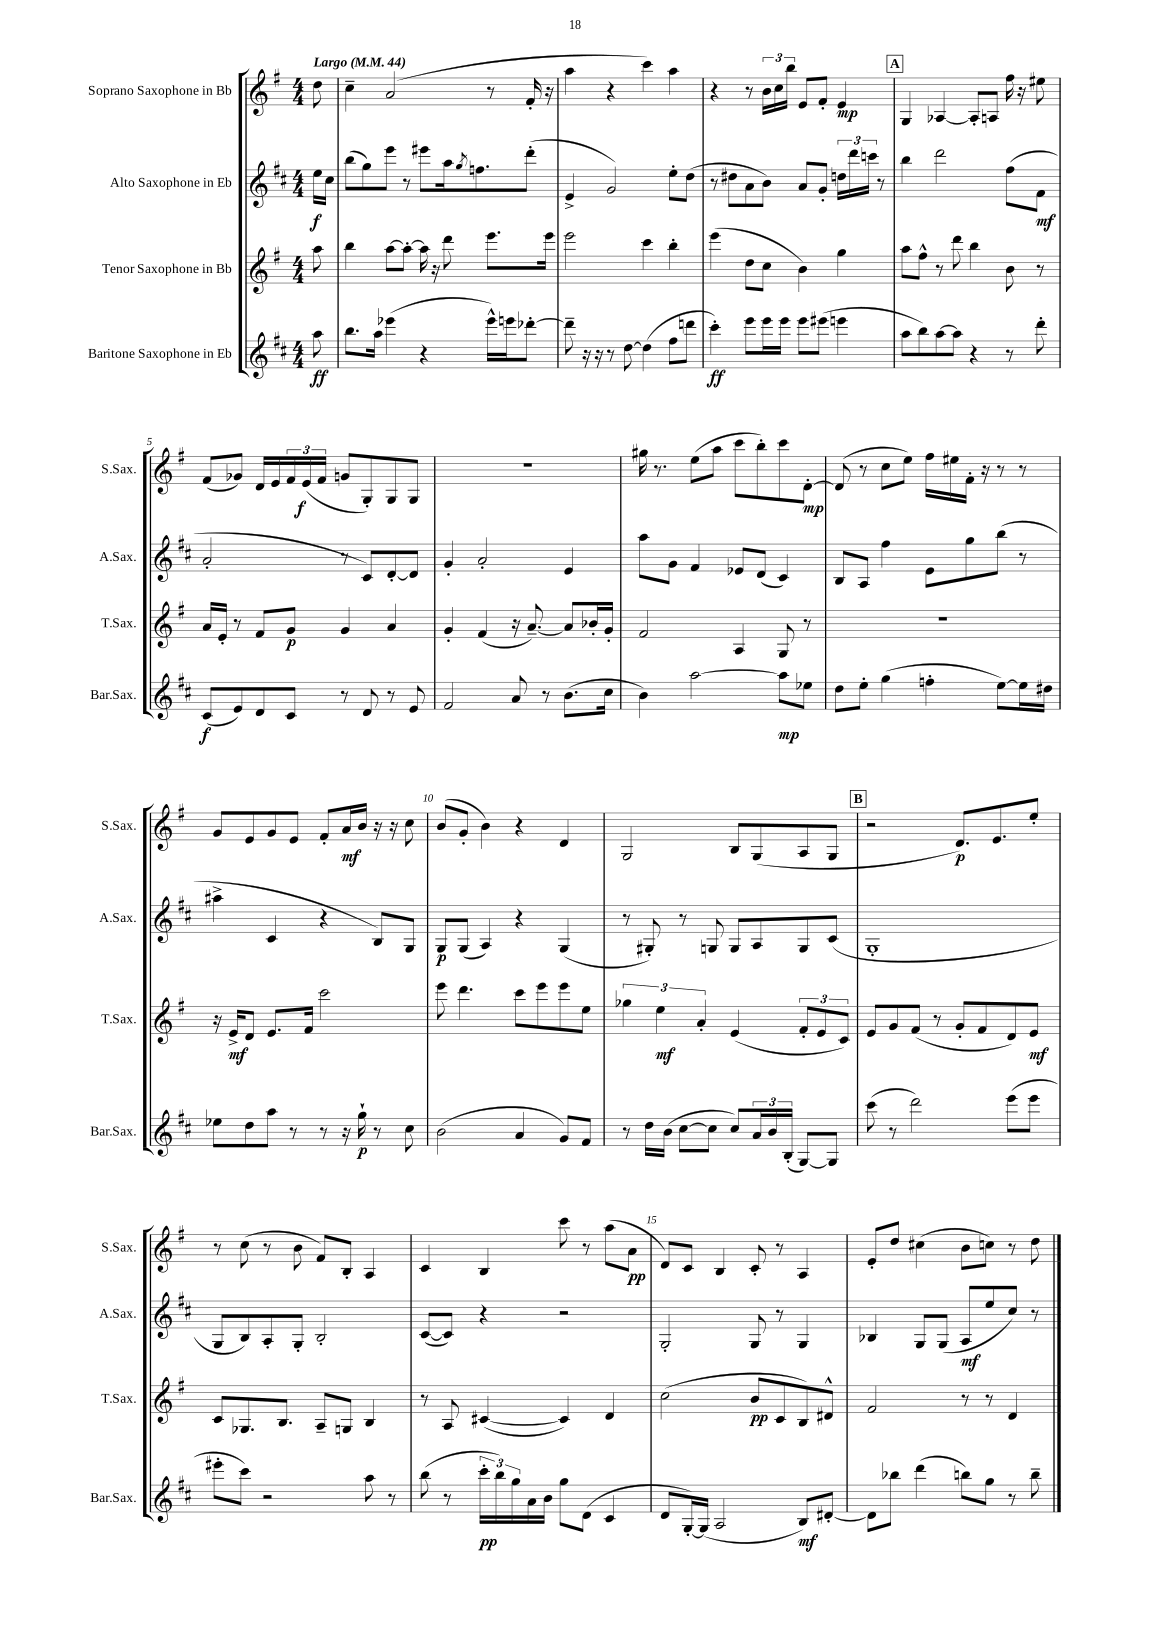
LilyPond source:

<<
\new StaffGroup <<
\new Staff = "s0" \with { instrumentName = "Soprano Saxophone in Bb" shortInstrumentName = "S.Sax." } {
    \clef treble \key g \major \numericTimeSignature \time 4/4 \partial 8 \tempo "Largo" 4 = 44
    d''8 |
    c''4-- a'2( r8 fis'16-. r16 |
    a''4 r4 c'''4) a''4 |
    r4 r8 \tuplet 3/2 { b'16 c''16 b''16 } e'8 fis'8-. e'4\mp |
    \mark \markup { \box "A" } g4 aes4~ aes8-. a8 fis''16 r16 eis''8 |
    fis'8( ges'8) d'16 e'16 \tuplet 3/2 { fis'16 e'16\f( fis'16 } g'8 g8-.) g8 g8 |
    R1 |
    gis''16 r8. e''8( a''8 c'''8 b''8-.) c'''8 d'8~-.\mp |
    d'8( r8 c''8 e''8) fis''16 eis''16 fis'16-. r16 r8 r8 |
    g'8 e'8 g'8 e'8 fis'8-. a'16\mf b'16 r16 r16 c''8 |
    b'8( g'8-. b'4) r4 d'4 |
    g2 b8 g8( a8 g8 |
    \mark \markup { \box "B" } r2 d'8.\p) e'8. e''8-. |
    r8 c''8( r8 b'8 fis'8) b8-. a4 |
    c'4 b4 c'''8 r8 a''8( a'8\pp |
    d'8) c'8 b4 c'8-. r8 a4 |
    e'8-. d''8 cis''4( b'8 c''8) r8 d''8 \bar "|." |
}
\new Staff = "s1" \with { instrumentName = "Alto Saxophone in Eb" shortInstrumentName = "A.Sax." } {
    \clef treble \key d \major \numericTimeSignature \time 4/4 \partial 8
    e''16\f cis''16 |
    b''8( g''8) e'''8 r8 eis'''8 a''16 \acciaccatura { g''8 } f''8. d'''8-.( |
    e'4-> g'2) e''8-. d''8( |
    r8 dis''8 a'8 b'8) a'8 g'8-. \tuplet 3/2 { d''16 d'''16 c'''16 } r8 |
    \mark \markup { \box "A" } b''4 d'''2 fis''8( fis'8\mf |
    a'2-. r8 cis'8) d'8~-. d'8 |
    g'4-. a'2-. e'4 |
    a''8 g'8 fis'4 ees'8 d'8( cis'4) |
    b8 a8 fis''4 e'8 g''8 b''8( r8 |
    ais''4-> cis'4 r4 b8) g8 |
    g8\p g8( a4) r4 g4( |
    r8 gis8-.) r8 g8 g8 a8 g8 cis'8( |
    \mark \markup { \box "B" } g1-. |
    g8 b8) a8-. g8-. b2-. |
    cis'8~( cis'8) r4 r2 |
    g2-. g8 r8 g4 |
    bes4 g8 g8( a8\mf e''8 cis''8) r8 \bar "|." |
}
\new Staff = "s2" \with { instrumentName = "Tenor Saxophone in Bb" shortInstrumentName = "T.Sax." } {
    \clef treble \key g \major \numericTimeSignature \time 4/4 \partial 8
    a''8 |
    b''4 a''8~ a''8~-. a''16 r16 d'''8 e'''8. e'''16 |
    e'''2 c'''4 b''4-. |
    e'''4( d''8 c''8 b'4) g''4 |
    \mark \markup { \box "A" } a''8 fis''8-^ r8 d'''8 b''4 b'8 r8 |
    a'16 e'16-. r8 fis'8 g'8\p g'4 a'4 |
    g'4-. fis'4( r16 a'8.~--) a'8 bes'16-. g'16-. |
    fis'2 a4 g8 r8 |
    R1 |
    r16 e'16->\mf d'8 e'8. fis'16 c'''2 |
    e'''8 d'''4. c'''8 e'''8 e'''8 e''8 |
    \tuplet 3/2 { ges''4 e''4\mf a'4-. } e'4( \tuplet 3/2 { fis'8-. e'8 c'8) } |
    \mark \markup { \box "B" } e'8 g'8 fis'8( r8 g'8-. fis'8 d'8) e'8\mf |
    c'8 ges8. b8. a8-- g8 b4 |
    r8 a8 cis'4~( cis'4) d'4 |
    c''2( b'8\pp c'8 b8) dis'8-^ |
    fis'2 r8 r8 d'4 \bar "|." |
}
\new Staff = "s3" \with { instrumentName = "Baritone Saxophone in Eb" shortInstrumentName = "Bar.Sax." } {
    \clef treble \key d \major \numericTimeSignature \time 4/4 \partial 8
    a''8\ff |
    b''8. a''16 ees'''4( r4 ees'''16-^) e'''16 des'''8~-. |
    des'''8-- r16 r16 r8 d''8~ d''4( fis''8 d'''8 |
    cis'''4-.\ff) e'''8 e'''16 e'''16 e'''8 eis'''8( e'''4 |
    \mark \markup { \box "A" } a''8 b''8) a''8~ a''8 r4 r8 d'''8-. |
    cis'8\f( e'8) d'8 cis'8 r8 d'8 r8 e'8 |
    fis'2 a'8 r8 b'8.( cis''16 |
    b'4) a''2~ a''8\mp ees''8 |
    d''8 e''8-. g''4( f''4-. e''8~) e''16 dis''16 |
    ees''8 d''8 a''8 r8 r8 r16 g''16-!\p r8 cis''8 |
    b'2( a'4 g'8) fis'8 |
    r8 d''16 b'16( cis''8~ cis''8 cis''8) \tuplet 3/2 { a'16 b'16 b16-.( } g8~) g8 |
    \mark \markup { \box "B" } cis'''8( r8 d'''2) e'''8( e'''8 |
    eis'''8-. cis'''8) r2 a''8 r8 |
    b''8( r8 \tuplet 3/2 { cis'''16-.\pp b''16) g''16 } a'16 b'16 g''8 d'8( cis'4 |
    d'8 g16~-.) g16( a2 b8\mf) dis'8~-. |
    dis'8 bes''8 d'''4( b''8) g''8 r8 b''8-- \bar "|." |
}
>>
>>
\layout { \context { \Score \override BarNumber.break-visibility = ##(#f #t #t) barNumberVisibility = #(every-nth-bar-number-visible 5) } }
